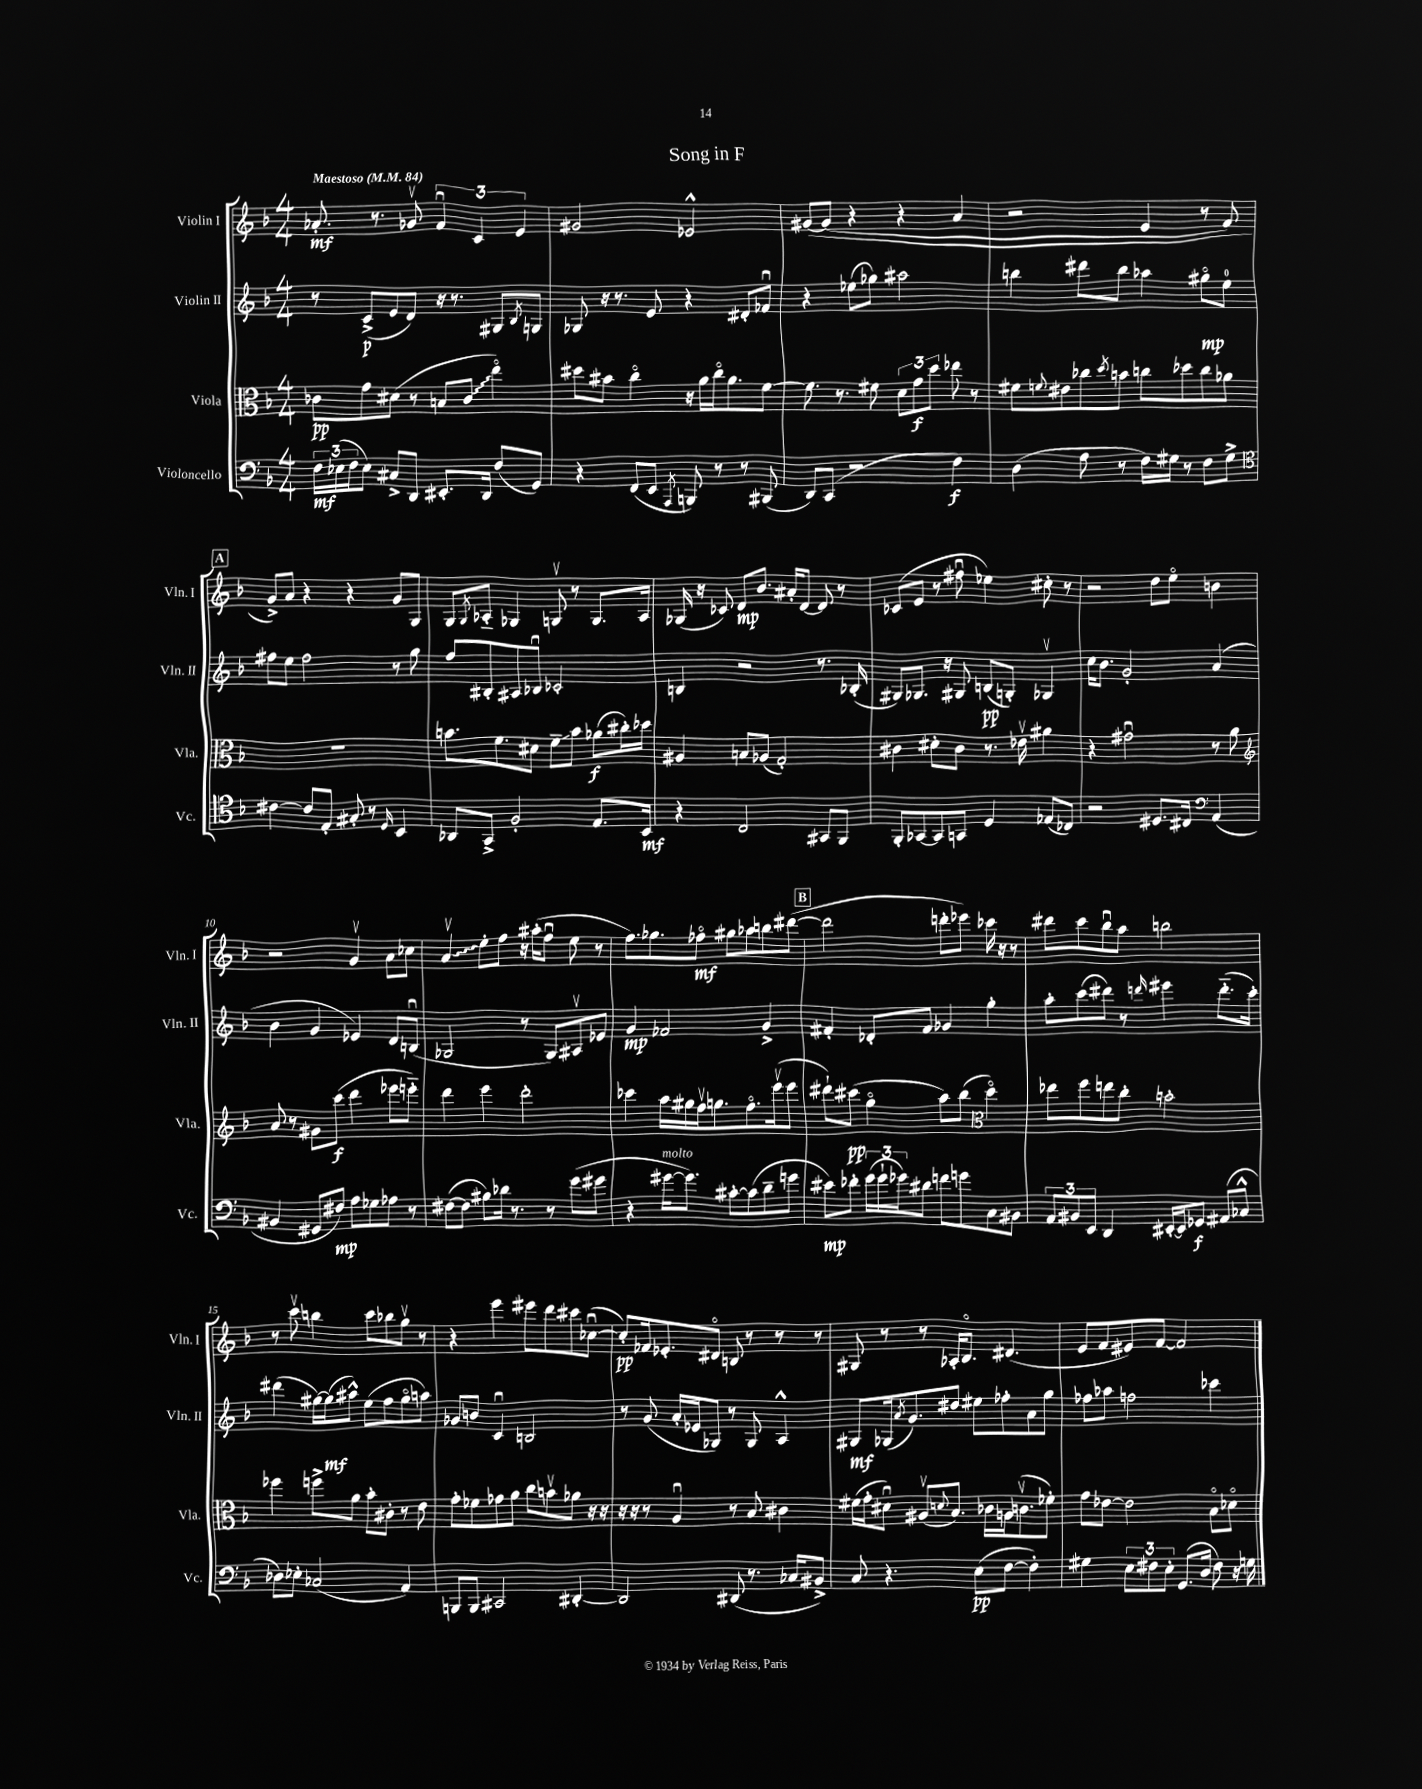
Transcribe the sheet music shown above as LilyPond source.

\header { title = "Song in F" }
<<
\new StaffGroup <<
\new Staff = "s0" \with { instrumentName = "Violin I" shortInstrumentName = "Vln. I" } {
    \clef treble \key f \major \numericTimeSignature \time 4/4 \tempo "Maestoso" 4 = 84
    aes'8.-.\mf r8. ges'8\upbow \tuplet 3/2 { f'4\downbow c'4 e'4 } |
    gis'2 ees'2-^ |
    gis'8~\( gis'8( r4 r4 a'4 |
    r2 e'4 r8 f'8) |
    \mark \markup { \box "A" } g'8->\) a'8 r4 r4 g'8 g8 |
    g8 \acciaccatura { g8 } aes8-_ ges4 g8\upbow r8 g8. aes16 |
    ges16( r16 ces'8) d'8\mp bes'8. ais'16-. d'8~ d'8 r8 |
    ces'8( e'8 r8 fis''8\downbow ees''4) cis''8-. r8 |
    r2 d''8 e''8\flageolet b'4 |
    r2 g'4\upbow a'8 ces''8 |
    \once \override Glissando.style = #'zigzag a'4\upbow\glissando e''8-. f''8 r16 ais''16-.( f''8\downbow e''8 r8 |
    f''8.) ges''8. fes''8\flageolet\mf gis''8 aes''8 b''8 dis'''8~( |
    \mark \markup { \box "B" } dis'''2 d'''8-. ees'''8) ces'''16 r16 r8 |
    dis'''8 c'''8 bes''8\downbow a''8 b''2 |
    r8 c'''8\upbow b''4 c'''8 bes''8 g''8\upbow r8 |
    r4 e'''4 eis'''8 d'''8 cis'''8 ces''8~\downbow( |
    ces''8-.\pp) fes'16 ees'8.-. dis'8\flageolet b8 r8 r8 r8 |
    gis8 r8 r8 aes16-. bes8.\flageolet dis'4.( |
    e'8 f'8 eis'8) f'8~ f'2 \bar "|." |
}
\new Staff = "s1" \with { instrumentName = "Violin II" shortInstrumentName = "Vln. II" } {
    \clef treble \key f \major \numericTimeSignature \time 4/4
    r8 c'8->\p( e'8 d'8) r16 r8. gis8 \acciaccatura { bes8 } g8 |
    ges8 r16 r8. e'8 r4 dis'8-. fes'8\downbow |
    r4 ees''8( ges''8) ais''2 |
    b''4 dis'''8 b''8 aes''4 gis''8\flageolet\mp e''8-0 |
    \mark \markup { \box "A" } fis''8 e''8 fis''2 r8 g''8 |
    f''8 bis8-. ais8 bes8\downbow ces'2-. |
    b4 r2 r8. bes16-.( |
    gis8) ges8. r16 gis8 b8\pp( g8-.) ges4\upbow |
    c''16 bes'8. g'2-. a'4( |
    bes'4 g'4 ees'4) d'8 b8\downbow( |
    ges2 r8 ges8) ais8\upbow ees'8 |
    g'4\mp fes'2 g'4-> |
    \mark \markup { \box "B" } fis'4-. des'8-. fis'8 ges'4 g''4-. |
    a''8-. c'''8( dis'''8) r8 \grace { d'''16 } eis'''4 d'''8.-_( c'''16-.) |
    dis'''4( gis''16~) gis''16\mf( ais''8-^) e''8( f''8 gis''8\flageolet a''8) |
    ges'8 b'8 c'4\downbow b2 |
    r8 g'8( a'16-. ees'16 ges8) r8 ges8 a4-^ |
    gis8\mf ges16( \acciaccatura { a'8 } g'8.) dis''8 eis''8 fes''8-. a'8 g''8 |
    fes''8 aes''8 f''2 ces'''4 \bar "|." |
}
\new Staff = "s2" \with { instrumentName = "Viola" shortInstrumentName = "Vla." } {
    \clef alto \key f \major \numericTimeSignature \time 4/4
    ces'8\pp g'8 dis'8( r8 b8 \once \override Glissando.style = #'zigzag ces'8\glissando e''4\flageolet) |
    dis''8 bis'8 c''4\flageolet r16 a'16 c''16\flageolet a'8. f'8~ |
    f'8. r8. fis'8 \tuplet 3/2 { d'8 g'8\f d''8 } ees''8 r8 |
    fis'8 \appoggiatura { f'8 } eis'8 ces''8 \acciaccatura { d''8 } b'8 c''8 des''8 c''8 aes'8 |
    \mark \markup { \box "A" } R1 |
    b'8. f'8. dis'8 f'8--\glissando b'8 aes'8\f( cis''16-.) des''16 |
    ais4 b8 aes8( g2-.) |
    cis'4 dis'8-. cis'8 r8. ees'16\upbow ais'4 |
    r4 gis'2\downbow r8 a'8 |
    \clef treble a'8 r8 gis'8 c'''8\f( d'''4 ees'''8 e'''8-_) |
    d'''4 e'''4 d'''2-. |
    ces'''4 a''16 gis''16 f''16\upbow g''8. f''8.\flageolet e'''16\upbow( e'''8 |
    \mark \markup { \box "B" } dis'''8-!) cis'''8\pp( g''4\flageolet a''8) bes''8( \clef alto d''4\flageolet) |
    ees''8 f''8 e''8 c''8-. b'2-. |
    fes''4 f''8-> a'8 bes'8-. cis'8-. r8 e'8 |
    g'8-. fes'8 ges'8 a'8 c''8 b'8\upbow aes'8 r16 r16 |
    r16 r16 r8 a4\downbow r8 bes8 cis'4 |
    fis'16( g'16-. dis'8\downbow) ais8\upbow( \appoggiatura { d'8 } bes8.) ces'16 a16 c'8.\upbow( fes'8-.) |
    g'8 ees'8~ ees'2 bes8\flageolet des'8\flageolet \bar "|." |
}
\new Staff = "s3" \with { instrumentName = "Violoncello" shortInstrumentName = "Vc." } {
    \clef bass \key f \major \numericTimeSignature \time 4/4
    \tuplet 3/2 { f16\mf ees16( f16 } ees8) cis8-> d,8 eis,8.-. d,16 f8( g,8) |
    r4 f,8( e,8 \acciaccatura { a,,8 } b,,8) r8 r8 bis,,8( |
    d,8) c,8( r2 f4\f) |
    d4( a8 r8 f16) gis16 r8 f8 gis8-> |
    \mark \markup { \box "A" } \clef tenor cis'4~ cis'8 e8-. gis8-. r8 \grace { d16 } bes,4 |
    aes,8 g,8-> f2-. e8. bes,16\mf |
    r4 c2 gis,8 f,8 |
    f,8-. ges,8~ ges,8 g,8 d4 ees8( ces8) |
    r2 dis8. cis16 \clef bass a,4( |
    bis,4 gis,8 fis8\mp) a8 ges8 aes8 r8 |
    fis8~( fis8 bis8) des'16 r8. r8 g'8( gis'8 |
    r4 gis'16~^\markup { \italic "molto" } gis'8.) cis'8~-. cis'8( d'8-- g'8 |
    \mark \markup { \box "B" } eis'8\mp) fes'8-. \tuplet 3/2 { g'16( g'16-! ges'16) } dis'8 f'8 g'8 c8 bis,8 |
    \tuplet 3/2 { a,8 bis,8 e,8 } d,4 eis,16~-. eis,16 ges,8\f ais,8( ces8-^ |
    des8) ees8-. ces2( a,4) |
    b,,8 b,,8 cis,2 dis,4~-. |
    dis,2 dis,8( r8. ces16 bis,8->) |
    c8 r4. e8\pp( f8~ f4-.) |
    gis4 \tuplet 3/2 { e8 fis8 e8-. } g,8.( d16 fis8) r16 g16 \bar "|." |
}
>>
>>
